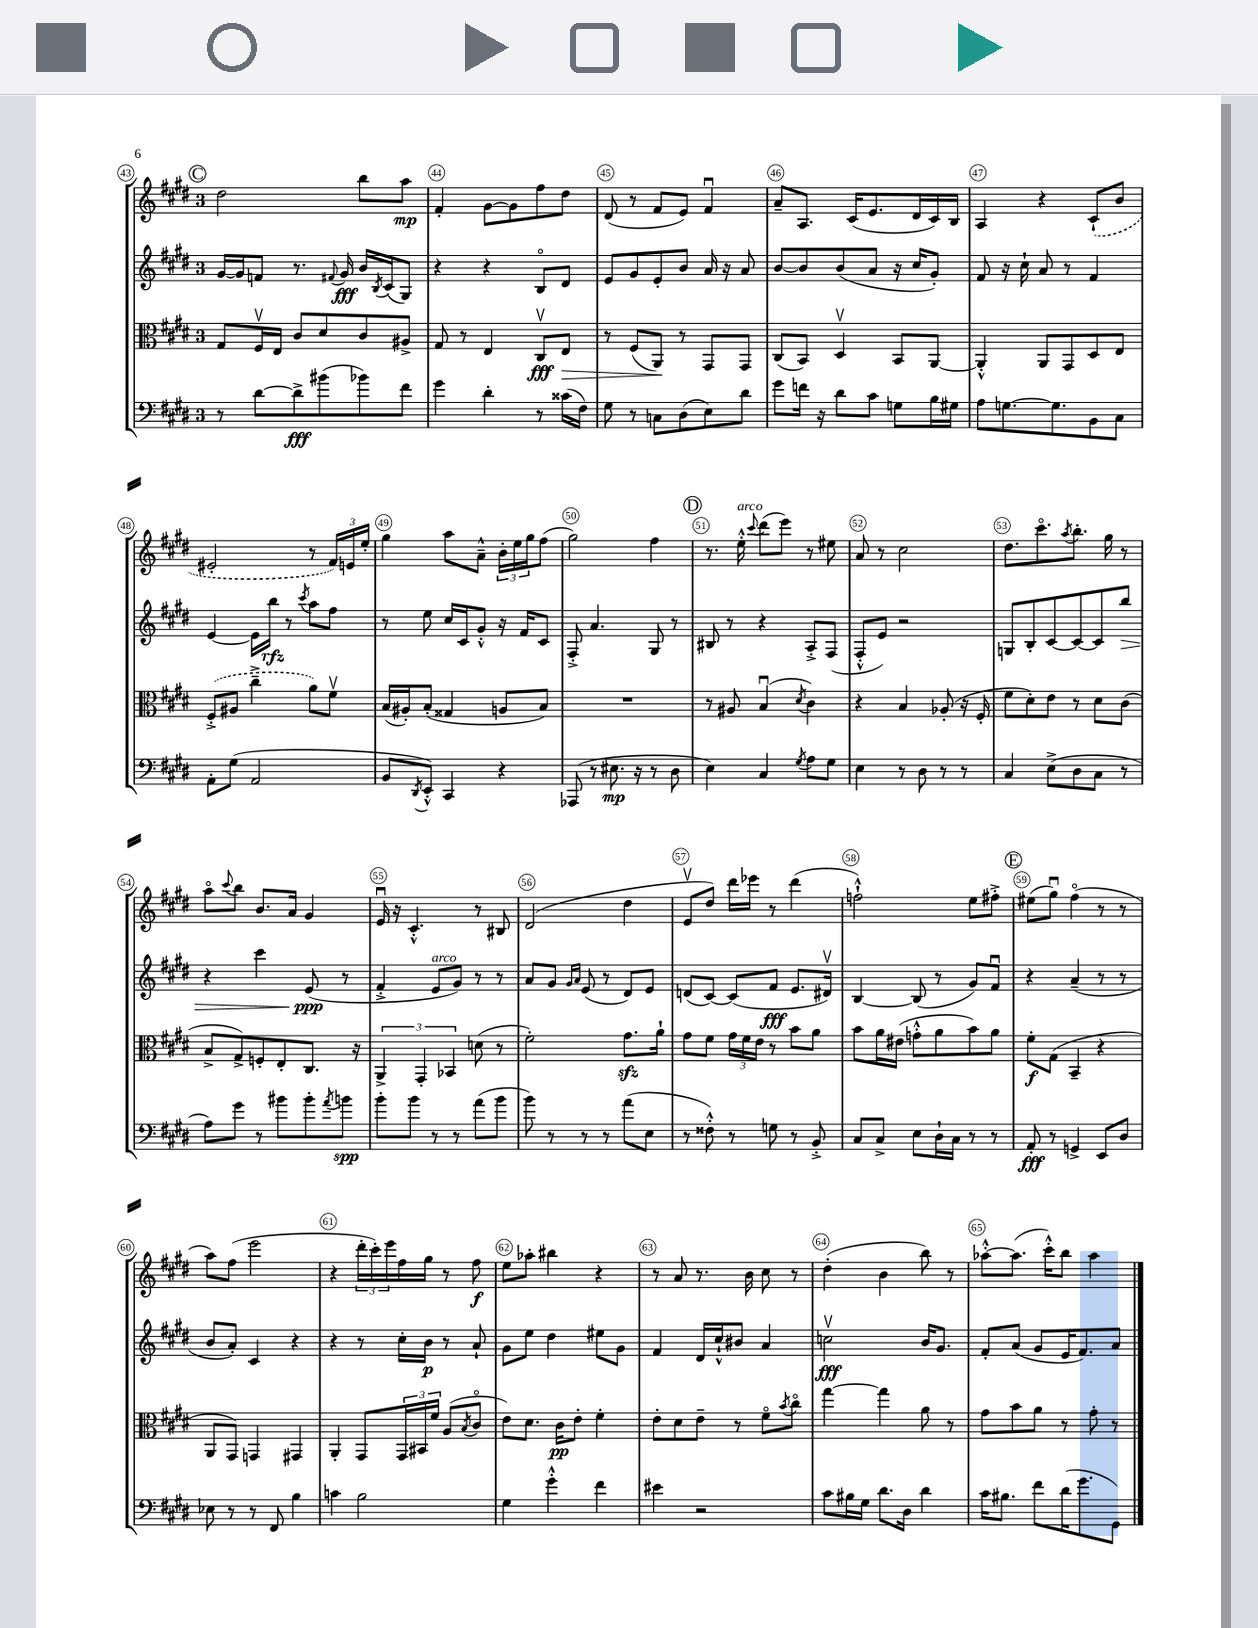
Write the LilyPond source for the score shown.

<<
\new StaffGroup <<
\new Staff = "s0" {
    \clef treble \key e \major \once \override Staff.TimeSignature.style = #'single-digit \time 3/4
    \mark \markup { \circle "C" } dis''2 b''8 a''8\mp |
    fis'4-. gis'8~ gis'8 fis''8 dis''8 |
    dis'8( r8 fis'8 e'8) fis'4\downbow |
    a'8-- a8. cis'16( e'8. dis'16 cis'16) b16 |
    a4 r4 \once \slurDashed cis'8-!( b'8 |
    eis'2-. r8 \tuplet 3/2 { fis'16) e'16 e''16-. } |
    gis''4 a''8 a'8---^ \tuplet 3/2 { b'16-. e''16 gis''16 } fis''8( |
    gis''2) fis''4 |
    \mark \markup { \circle "D" } r8. e''16-.-^^\markup { \italic "arco" } \appoggiatura { cis'''8 } dis'''8( e'''8) r8 eis''8 |
    a'8 r8 cis''2 |
    dis''8. cis'''8.\flageolet \acciaccatura { a''8 } b''8.-. gis''16 r8 |
    a''8\flageolet \appoggiatura { cis'''8 } b''8 b'8. a'16 gis'4 |
    e'16\downbow r16 cis'4.-.-^ r8 bis8 |
    dis'2( dis''4 |
    e'8\upbow dis''8) dis'''16 ees'''16 r8 dis'''4( |
    f''2-!-^) e''8 fis''8-.-> |
    \mark \markup { \circle "E" } eis''8( gis''8\downbow) fis''4\flageolet( r8 r8 |
    a''8) fis''8( e'''2 |
    r4 \tuplet 3/2 { dis'''16-. cis'''16-.) e'''16 } fis''16 gis''16 r8 fis''8\f |
    e''8 aes''8-. bis''4 r4 |
    r8 a'8 r8. b'16 cis''8 r8 |
    dis''4-.( b'4 b''8) r8 |
    aes''8~-.-^ aes''8.( cis'''16-.-^) b''8 aes''4 \bar "|." |
}
\new Staff = "s1" {
    \clef treble \key e \major \once \override Staff.TimeSignature.style = #'single-digit \time 3/4
    \mark \markup { \circle "C" } gis'16~ gis'16 f'8 r8. \appoggiatura { fis'8 } gis'16\fff b'16 \acciaccatura { b8 } cis'16( gis8) |
    r4 r4 b8\flageolet dis'8 |
    e'8 gis'8 e'8-. b'8 a'16 r16 a'8 |
    b'8~ b'8 b'8( a'8 r16 cis''16 gis'8-.) |
    fis'8 r16 cis''16-! a'8 r8 fis'4 |
    e'4~ e'16 b''16\rfz r8 \acciaccatura { cis'''8 } a''8 fis''8 |
    r8 e''8 cis''16 cis'16 gis'8-.-^ r16 fis'16 cis'8 |
    fis8-.-> a'4. gis8 r8 |
    \mark \markup { \circle "D" } bis8 r8 r4 a8-.-> fis8( |
    fis8-.-^ e'8) r2 |
    g8 b8-. cis'8~ cis'8~ cis'8 b''8\> |
    r4 cis'''4 e'8\ppp\!( r8 |
    fis'4-.-> e'8^\markup { \italic "arco" } gis'8) r8 r8 |
    a'8 gis'8 \grace { gis'16 a'16 } e'8( r8 dis'8) e'8 |
    d'8( cis'8~) cis'8( fis'8\fff e'8. dis'16\upbow) |
    b4~ b8( r8 gis'8) fis'8\downbow |
    \mark \markup { \circle "E" } r4 a'4--( r8 r8 |
    b'8 a'8-.) cis'4 r4 |
    r4 r8 cis''16-. b'16\p r8 a'8-! |
    gis'8 e''8 dis''4 eis''8 gis'8 |
    fis'4 dis'16 cis''16-!-^ bis'8 a'4 |
    c''2\upbow\fff b'16 gis'8. |
    fis'8-. a'8( gis'8 e'16 fis'8.) a'8 \bar "|." |
}
\new Staff = "s2" {
    \clef alto \key e \major \once \override Staff.TimeSignature.style = #'single-digit \time 3/4
    \mark \markup { \circle "C" } gis8 fis16\upbow e16 cis'8 dis'8 cis'8 ais8-> |
    gis8 r8 e4 cis8\upbow\fff e8\> |
    r8 fis8( a,8\!) r8 gis,8 gis,8 |
    cis8( b,8) dis4\upbow b,8 a,8~ |
    a,4-.-^ a,8 gis,8 dis8 e8 |
    \once \slurDashed fis8-.->( ais8 cis''4---> a'8) fis'8\upbow |
    b16( ais16-.) b8-.( gisis4 a8 b8) |
    R2. |
    \mark \markup { \circle "D" } r8 ais8 b4\downbow( \acciaccatura { dis'8 } cis'4) |
    r4 b4 aes8-.( r16 fis16-. |
    fis'8 dis'8-.) e'8 r8 dis'8 cis'8( |
    b8-> gis8->) f8-. e8-. cis8. r16 |
    \tuplet 3/2 { a,4-> gis,4-. bes,4 } d'8( r8 |
    fis'2-.) gis'8.\sfz a'16-! |
    gis'8 fis'8 \tuplet 3/2 { gis'16 fis'16 e'16 } r8 b'8 a'8 |
    b'8 a'16 eis'16( g'8-.-^ a'8 b'8) a'8 |
    \mark \markup { \circle "E" } fis'8-.\f gis8( b,4-- r4 |
    a,8 gis,8) g,4 gis,4 |
    a,4-. gis,8 \tuplet 3/2 { gis,16 bis,16 fis'16 } a8( \acciaccatura { b8 } cis'8\flageolet |
    e'8) dis'8. cis'16\pp e'8-. fis'4-. |
    e'8-. dis'8 e'8-- r8 fis'8\flageolet \acciaccatura { b'8 } cis''8\flageolet |
    gis''4~ gis''4 a'8 r8 |
    gis'8 b'8 a'8 r8 gis'8-. r8 \bar "|." |
}
\new Staff = "s3" {
    \clef bass \key e \major \once \override Staff.TimeSignature.style = #'single-digit \time 3/4
    \mark \markup { \circle "C" } r8 dis'8~ dis'8->\fff bis'8( bes'8) fis'8 |
    gis'4 dis'4-. r8 cisis'16( fis16) |
    gis8 r8 c8 dis8( e8) dis'8 |
    gis'8 f'16 r16 dis'8 cis'8 g8 b16 gis16 |
    a8 g8.~ g8. b,8 cis8 |
    a,8-. gis8( a,2 |
    b,8 \acciaccatura { dis,8 } e,8-.-^) cis,4 r4 |
    aes,,8( r8 eis8.\mp r16 r8 dis8 |
    \mark \markup { \circle "D" } e4) cis4 \acciaccatura { gis8 } a8 gis8 |
    e4 r8 dis8 r8 r8 |
    cis4 e8->( dis8 cis8 r8 |
    a8) gis'8 r8 bis'8 bis'8-. \acciaccatura { a'8 } b'8\spp |
    b'8-. b'8 r8 r8 a'8( b'8 |
    b'8) r8 r8 r8 a'8( e8 |
    r8 fisis8-.-^) r8 g8 r8 b,8-.-> |
    cis8 cis8-> e8 dis16-! cis16 r8 r8 |
    \mark \markup { \circle "E" } a,8-.\fff r8 g,4-> e,8 dis8 |
    ees8 r8 r8 fis,8 b4 |
    c'4 b2 |
    gis4 gis'4-.-^ fis'4 |
    eis'4 r2 |
    cis'8 bis16 gis16 dis'8. dis16 dis'4 |
    cis'16 bis8. fis'8 dis'16( gis'8. gis,8) \bar "|." |
}
>>
>>
\layout { \context { \Score currentBarNumber = #43 \override BarNumber.break-visibility = ##(#f #t #t) barNumberVisibility = #all-bar-numbers-visible \override BarNumber.stencil = #(make-stencil-circler 0.1 0.3 ly:text-interface::print) } }
